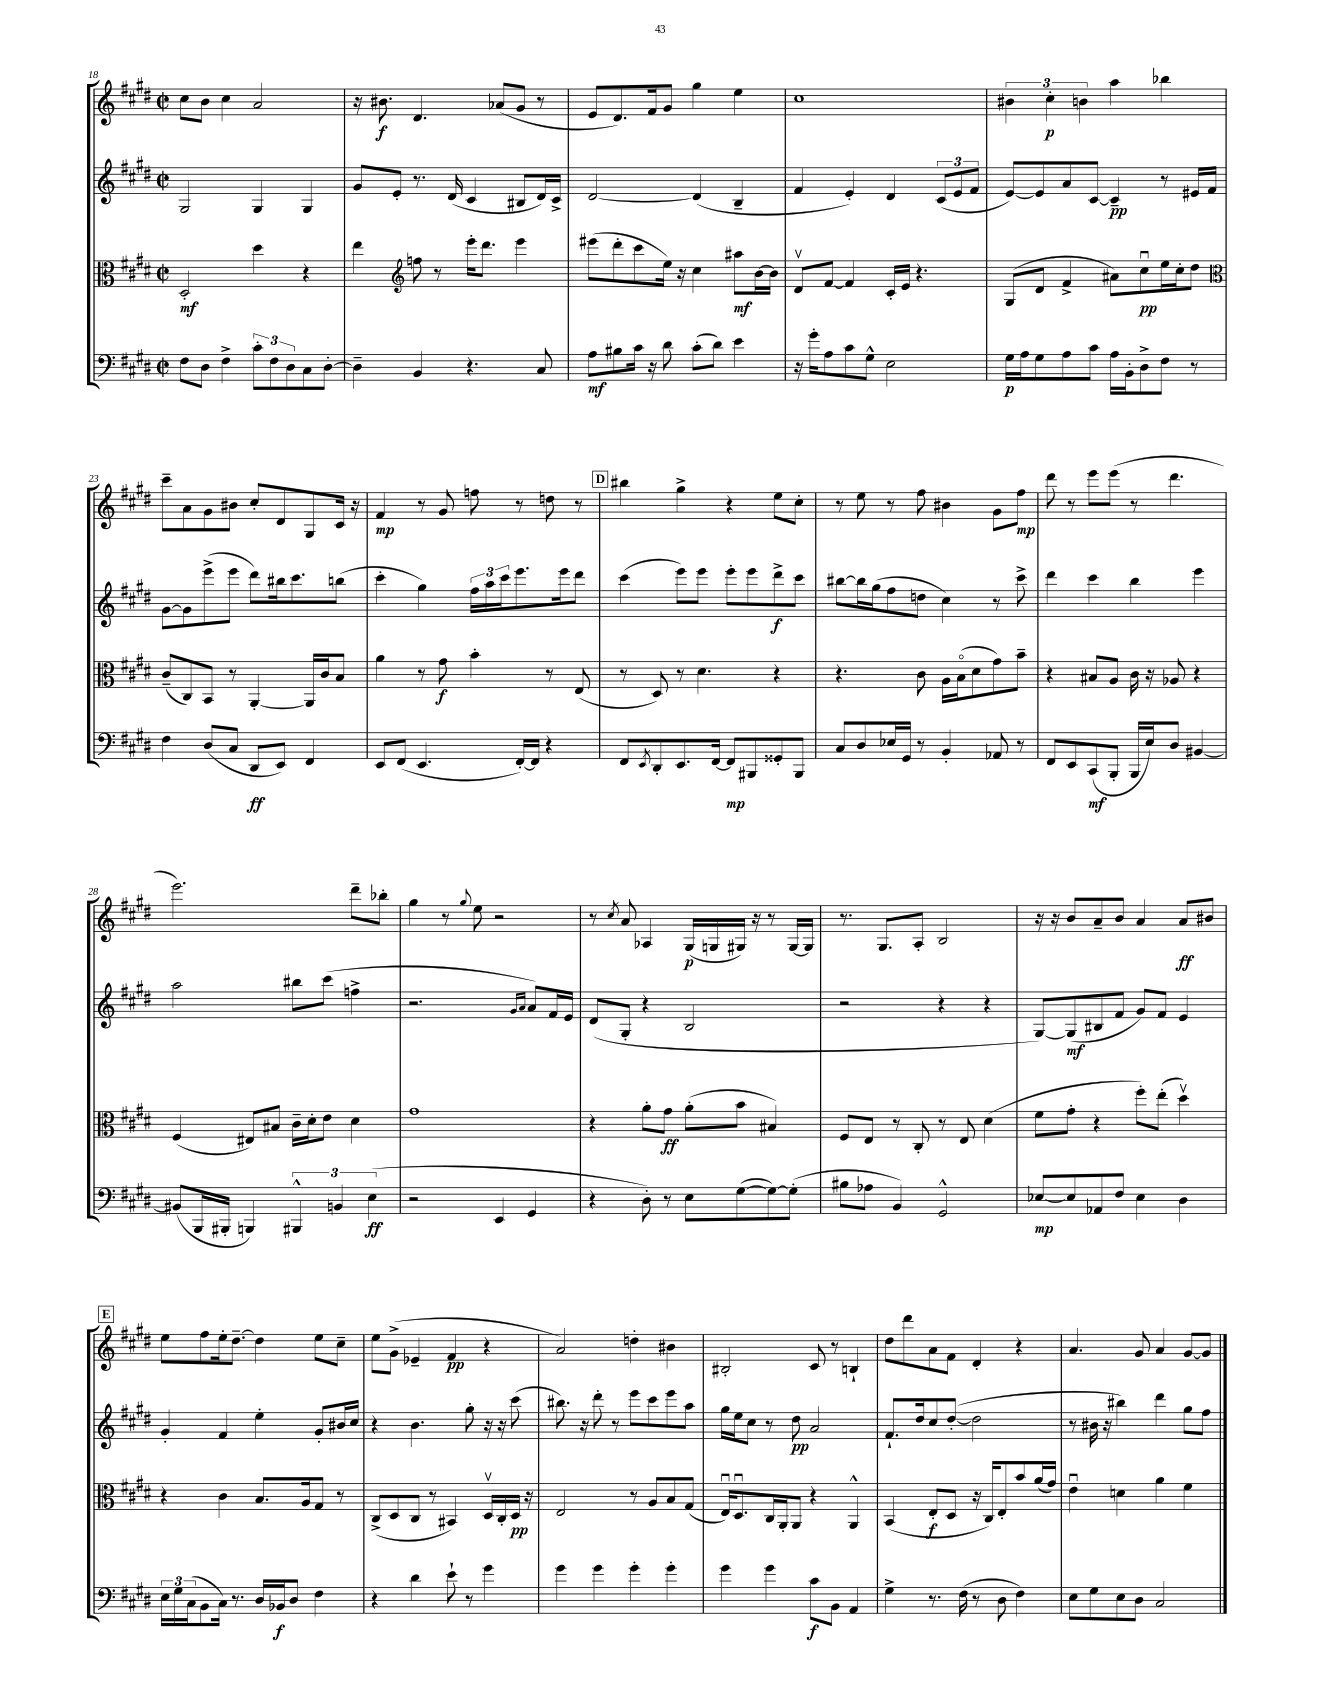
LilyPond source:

<<
\new StaffGroup <<
\new Staff = "s0" {
    \clef treble \key e \major \defaultTimeSignature \time 2/2
    cis''8 b'8 cis''4 a'2 |
    r16 bis'8.\f dis'4. aes'8( gis'8 r8 |
    e'8 dis'8.) fis'16 gis'8 gis''4 e''4 |
    cis''1 |
    \tuplet 3/2 { bis'4 cis''4-.\p b'4 } a''4 bes''4 |
    cis'''8-- a'8 gis'8 bis'8 cis''8-. dis'8 gis8 cis'16 r16 |
    fis'4\mp r8 gis'8 f''8 r8 d''8 r8 |
    \mark \markup { \box "D" } bis''4 gis''4-> r4 e''8 cis''8-. |
    r8 e''8 r8 fis''8 bis'4 gis'8 fis''8\mp |
    dis'''8 r8 e'''8 e'''8( r8 dis'''4. |
    e'''2.) dis'''8-- bes''8-. |
    gis''4 r8 \appoggiatura { gis''8 } e''8 r2 |
    r8 \acciaccatura { cis''8 } a'8 aes4 gis16\p( g16 gis16) r16 r8 gis16~ gis16 |
    r8. gis8. a8-. b2 |
    r16 r16 b'8 a'8-- b'8 a'4 a'8\ff bis'8 |
    \mark \markup { \box "E" } e''8 fis''8 e''16-. dis''8.~-- dis''4 e''8 cis''8-- |
    e''8 gis'8->( ees'4-- fis'4\pp r4 |
    a'2) d''4-. bis'4 |
    bis2-. cis'8 r8 b4-! |
    dis''8 dis'''8 a'8 fis'8 dis'4-. r4 |
    a'4. gis'8 a'4 gis'8~ gis'8 \bar "|." |
}
\new Staff = "s1" {
    \clef treble \key e \major \defaultTimeSignature \time 2/2
    gis2 gis4 gis4 |
    gis'8 e'8-. r8. dis'16( cis'4 bis8 dis'16) cis'16-> |
    dis'2~ dis'4( b4-- |
    fis'4 e'4-.) dis'4 \tuplet 3/2 { cis'8( e'8 fis'8 } |
    e'8~) e'8 a'8 cis'8~ cis'4--\pp r8 eis'16 fis'16 |
    gis'8~ gis'8 e'''8->( e'''8 dis'''8) bis''16 cis'''8. b''8( |
    cis'''4-. gis''4) \tuplet 3/2 { fis''16 a''16 cis'''16 } e'''8. e'''16 dis'''8 |
    \mark \markup { \box "D" } cis'''4( e'''8) e'''8 e'''8-. e'''8 dis'''8->\f cis'''8 |
    bis''8~ bis''16 gis''16( fis''8 d''8 cis''4) r8 cis'''8-> |
    dis'''4 cis'''4 b''4 e'''4 |
    a''2 bis''8 cis'''8( f''4-> |
    r2. \grace { gis'16 a'16 } a'8) fis'16 e'16 |
    dis'8( gis8-. r4 b2 |
    r2 r4 r4 |
    gis8~) gis8\mf( bis8 fis'8 gis'8) fis'8 e'4 |
    \mark \markup { \box "E" } gis'4-. fis'4 e''4-. gis'8-. bis'16 cis''16 |
    r4 b'4. gis''8-. r16 r16 cis'''8( |
    bis''8.) r16 dis'''8-. r8 e'''8 cis'''8 e'''8 a''8 |
    gis''16 e''16 cis''8 r8 dis''8\pp a'2 |
    fis'8.-! dis''16 cis''8 dis''8~-.( dis''2 |
    r8 bis'16 r16 bis''4) dis'''4 gis''8 fis''8 \bar "|." |
}
\new Staff = "s2" {
    \clef alto \key e \major \defaultTimeSignature \time 2/2
    dis2-.\mf dis''4 r4 |
    e''4 \clef treble f''8 r8 e'''16-. dis'''8. e'''4 |
    eis'''8( dis'''8-. cis'''8 e''16) r16 cis''4 ais''8\mf b'16~ b'16 |
    dis'8\upbow fis'8~ fis'4 cis'16-. e'16 r4. |
    gis8( dis'8 fis'4-> ais'8) cis''8\downbow\pp e''16 cis''16-. dis''8 |
    \clef alto cis'8--( cis8) b,8 r8 a,4~-. a,16 cis'16 b8 |
    a'4 r8 gis'8\f b'4-. r8 e8( |
    \mark \markup { \box "D" } r8 dis8) r8 dis'4. r4 |
    r4. cis'8 a16 b16\flageolet( dis'8 gis'8) b'8-- |
    r4 bis8 a8 cis'16 r16 aes8 r4 |
    fis4( eis8) bis8 cis'16-- dis'16-. e'8 dis'4 |
    gis'1 |
    r4 a'8-. gis'8\ff a'8-.( b'8 bis4) |
    fis8 e8 r8 cis8-. r8 e8 dis'4( |
    fis'8 gis'8-. r4 fis''8-.) e''8-.( dis''4\upbow) |
    \mark \markup { \box "E" } r4 cis'4 b8. a16 gis8 r8 |
    cis8->( dis8 cis8 r8 bis,4) dis16\upbow cis16-. dis16\pp r16 |
    e2 r8 a8 b8 gis8( |
    e16\downbow) dis8.\downbow cis16 a,16-. a,8 r4 a,4-^ |
    b,4( e8-.\f dis8 r16 cis16) e8-. b'8 a'16( gis'16) |
    e'4\downbow d'4 a'4 fis'4 \bar "|." |
}
\new Staff = "s3" {
    \clef bass \key e \major \defaultTimeSignature \time 2/2
    fis8 dis8 fis4-> \tuplet 3/2 { cis'8-. fis8 dis8 } cis8 dis8~-. |
    dis4-- b,4 r4. cis8 |
    a8\mf bis8 cis'16 r16 dis'8 cis'8-.( dis'8) e'4 |
    r16 gis'16-. a8 cis'8 gis8-^ e2 |
    gis16\p a16 gis8 a8 cis'8 a16 b,16-. dis8-> fis8 r8 |
    fis4 dis8( cis8 dis,8\ff e,8) fis,4 |
    e,8 fis,8( e,4. fis,16~-.) fis,16 r4 |
    \mark \markup { \box "D" } fis,8 \acciaccatura { e,8 } dis,8-. e,8. fis,16~ fis,8\mp bis,,8 gisis,8-. bis,,8 |
    cis8 dis8 ees16 gis,16 r8 b,4-. aes,8 r8 |
    fis,8 e,8 cis,8\mf( b,,8-. b,,16 e16) dis8 bis,4~ |
    bis,8( b,,16 bis,,16-. b,,4) \tuplet 3/2 { bis,,4-^ b,4 e4\ff( } |
    r2 e,4 gis,4 |
    r4 dis8-.) r8 e8 gis8~( gis8~) gis8-.( |
    bis8 aes8 b,4) gis,2-^ |
    ees8~\mp ees8 aes,8 fis8 ees4 dis4 |
    \mark \markup { \box "E" } \tuplet 3/2 { e16 gis16 cis16( } b,8 cis16) r8. dis16 bes,16\f dis8 fis4 |
    r4 dis'4 e'8-! r8 gis'4 |
    gis'4 gis'4 gis'4-. gis'4-. |
    gis'4 gis'4 cis'8\f b,8 a,4 |
    gis4-> r8. fis16( r8 dis8 fis4) |
    e8 gis8 e8 dis8 cis2 \bar "|." |
}
>>
>>
\layout { \context { \Score currentBarNumber = #18 } }
